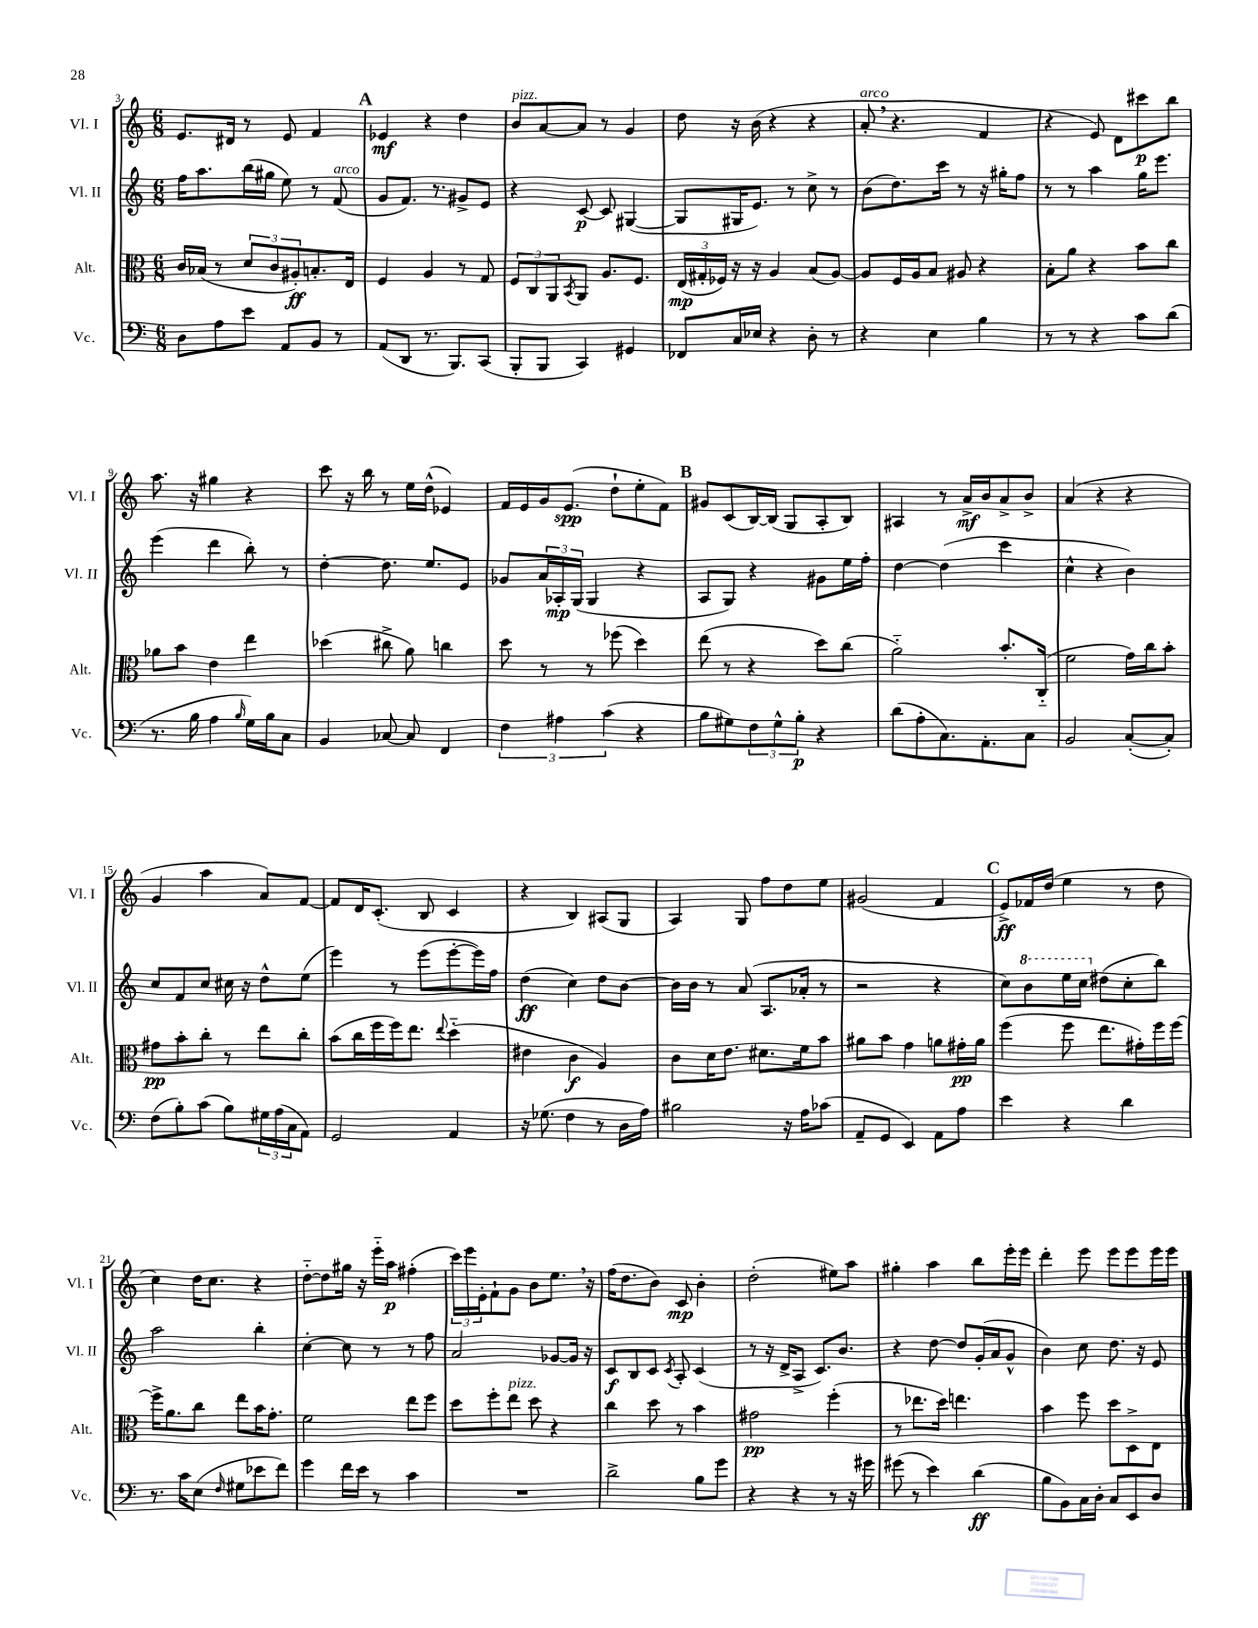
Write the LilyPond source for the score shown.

<<
\new StaffGroup <<
\new Staff = "s0" \with { instrumentName = "Vl. I" shortInstrumentName = "Vl. I" } {
    \clef treble \key c \major \numericTimeSignature \time 6/8
    e'8. dis'16 r8 e'8 f'4 |
    \mark \markup { \bold "A" } ees'4\mf r4 d''4 |
    b'8^\markup { \italic "pizz." } a'8~ a'8 r8 g'4 |
    d''8 r16 b'16( r4 r4 |
    a'8-.^\markup { \italic "arco" } \breathe r4. f'4 |
    r4 e'8) d'8 cis'''8\p b''8 |
    a''8. r16 gis''4 r4 |
    c'''8 r16 b''16 r8 e''16 d''16-^( ees'4) |
    f'16 e'16 g'16 e'8.\spp( d''8-! e''8-. f'8) |
    \mark \markup { \bold "B" } gis'8 c'8( b16~) b16( g8 a8-. b8) |
    ais4 r8 a'16->\mf b'16 a'8-> b'8-> |
    a'4( r4 r4 |
    g'4 a''4 a'8) f'8~ |
    f'8 d'16 c'8.-.( b8 c'4 |
    r4 b4) ais8( g8 |
    a4) g8 f''8 d''8 e''8 |
    gis'2( f'4 |
    \mark \markup { \bold "C" } e'8->\ff) fes'16 d''16( e''4 r8 d''8 |
    c''4) d''16 c''8. r4 |
    d''8~-_ d''8 gis''16 r16 e'''16-_ a''16\p fis''4-.( |
    \tuplet 3/2 { c'''16) e'''16 e'16-. } f'8-! g'8 b'8 e''8. \breathe r16 |
    f''16( d''8. b'8) c'8\mp b'4-. |
    d''2-.( eis''8) a''8 |
    gis''4-. a''4 b''8 e'''16-. e'''16 |
    d'''4-. e'''8 e'''8 e'''8 e'''16 e'''16 \bar "|." |
}
\new Staff = "s1" \with { instrumentName = "Vl. II" shortInstrumentName = "Vl. II" } {
    \clef treble \key c \major \numericTimeSignature \time 6/8
    f''16 a''8. b''16( gis''16 e''8) r8 f'8^\markup { \italic "arco" }( |
    \mark \markup { \bold "A" } g'8 f'8.) r8. gis'8-> e'8 |
    r4 c'8~\p c'8 gis4~( |
    gis8 gis16 e'8.) r8 c''8-> r8 |
    b'8( d''8.) c'''16 r8 r16 gis''16-. f''8 |
    r8 r8 a''4 g''16 e'''8. |
    e'''4( d'''4 b''8-.) r8 |
    d''4~-. d''8. e''8. e'8 |
    ges'8 \tuplet 3/2 { a'16 aes16-.\mp g16( } g4 r4 |
    \mark \markup { \bold "B" } a8 g8) r4 gis'8 e''16 f''16-. |
    d''4~ d''4( c'''4 |
    c''4-^ r4 b'4) |
    c''8 f'8 c''8 cis''16 r16 d''8-^ e''8( |
    e'''4) r8 e'''8( e'''8~-. e'''16) f''16 |
    d''4\ff( c''4) d''8 b'8~ |
    b'16 b'16 r8 a'8( a8. aes'16-. r8 |
    r2 r4 |
    \mark \markup { \bold "C" } c''8) \ottava #1 b''8 e'''16 c'''16 \ottava #0 dis''8( c''8-. b''8) |
    a''2 b''4-. |
    c''4~-. c''8 r8 r8 f''8 |
    a'2 ges'8~ ges'16 r16 |
    c'8\f b8 c'8 \acciaccatura { c'8 } a8-. c'4( |
    r8 r16 d'16-> a8-> c'8.) b'8. |
    r4 d''8~ d''8 g'16-.( a'16 g'8-^ |
    b'4) c''8 d''8. r16 e'8 \bar "|." |
}
\new Staff = "s2" \with { instrumentName = "Alt." shortInstrumentName = "Alt." } {
    \clef alto \key c \major \numericTimeSignature \time 6/8
    c'16 bes16( r8 \tuplet 3/2 { d'8 c'8 ais8-.\ff) } b8.-. e16 |
    \mark \markup { \bold "A" } f4 a4 r8 g8 |
    \tuplet 3/2 { f8 c8 a,8 } \acciaccatura { b,8 } a,8 a8. f8. |
    \tuplet 3/2 { e16\mp( gis16-. fes16) } r16 r16 a4 b8( a8~) |
    a8 f16 a16 b8 ais8 r4 |
    b8-. a'8 r4 b'8 c''8 |
    aes'8 b'8 e'4 e''4 |
    des''4( cis''8-> a'8) c''4 |
    d''8 r8 r8 fes''8( d''4) |
    \mark \markup { \bold "B" } e''8( r8 r4 d''8) c''8( |
    a'2-_) b'8.-. c16-_( |
    f'2 g'16) c''16 b'8-. |
    gis'8\pp b'8-. c''8-. r8 e''8 c''8-. |
    b'8( c''16 f''16 f''16) e''8. \appoggiatura { e''8 } d''4-_( |
    eis'4 c'4\f a4) |
    c'8 d'16 e'8. dis'8. f'16 b'8 |
    ais'8 b'8 g'4 a'8 gis'16-.\pp a'16 |
    \mark \markup { \bold "C" } f''4( f''8 e''8. gis'16-.) f''16 f''16~ |
    f''16-> a'8. c''8 e''8 b'16 g'8.-. |
    f'2 e''8 f''8 |
    d''8 f''8-. e''8^\markup { \italic "pizz." } d''8 r4 |
    c''4 d''8 r8 b'4 |
    gis'2\pp f''4-.( |
    r8 ees''8. d''16) e''4. |
    b'4 f''8 d''8 d8-> e8 \bar "|." |
}
\new Staff = "s3" \with { instrumentName = "Vc." shortInstrumentName = "Vc." } {
    \clef bass \key c \major \numericTimeSignature \time 6/8
    d8 a8 e'8 a,8 b,8 r8 |
    \mark \markup { \bold "A" } a,8( d,8 r8. b,,8.) c,8( |
    b,,8-. b,,8 c,4) gis,4 |
    fes,8 c16 ees16 r4 d8-. r8 |
    r4 e4 b4 |
    r8 r8 r4 c'8 d'8( |
    r8. b16 a4 \grace { b16 } g16) b16 c8 |
    b,4 ces8~ ces8 f,4 |
    \tuplet 3/2 { f4 ais4 c'4( } r4 |
    \mark \markup { \bold "B" } b8 gis8) \tuplet 3/2 { f8 gis8-^ b8-.\p } r4 |
    d'8( a8-. c8.) a,8.-. c8 |
    b,2 c8~-.( c8-.) |
    f8( b8-.) c'8( b8) \tuplet 3/2 { gis16 a16( c16 } a,8) |
    g,2 a,4 |
    r16 ges8.( f4 r8 d16 a16) |
    bis2 r16 a16 ces'8( |
    a,8-- g,8 e,4) a,8 a8 |
    \mark \markup { \bold "C" } e'4 r4 d'4 |
    r8. c'16 e8( \grace { f16 } gis8 ees'8 f'8) |
    g'4 f'16 e'16 r8 c'4 |
    R2. |
    d'2-> b8 g'8 |
    r4 r4 r8 r16 gis'16 |
    gis'8( r8 e'4) d'4\ff( |
    b8 b,8) c16 d16-. c8 e,8 d8 \bar "|." |
}
>>
>>
\layout { \context { \Score currentBarNumber = #3 } }
